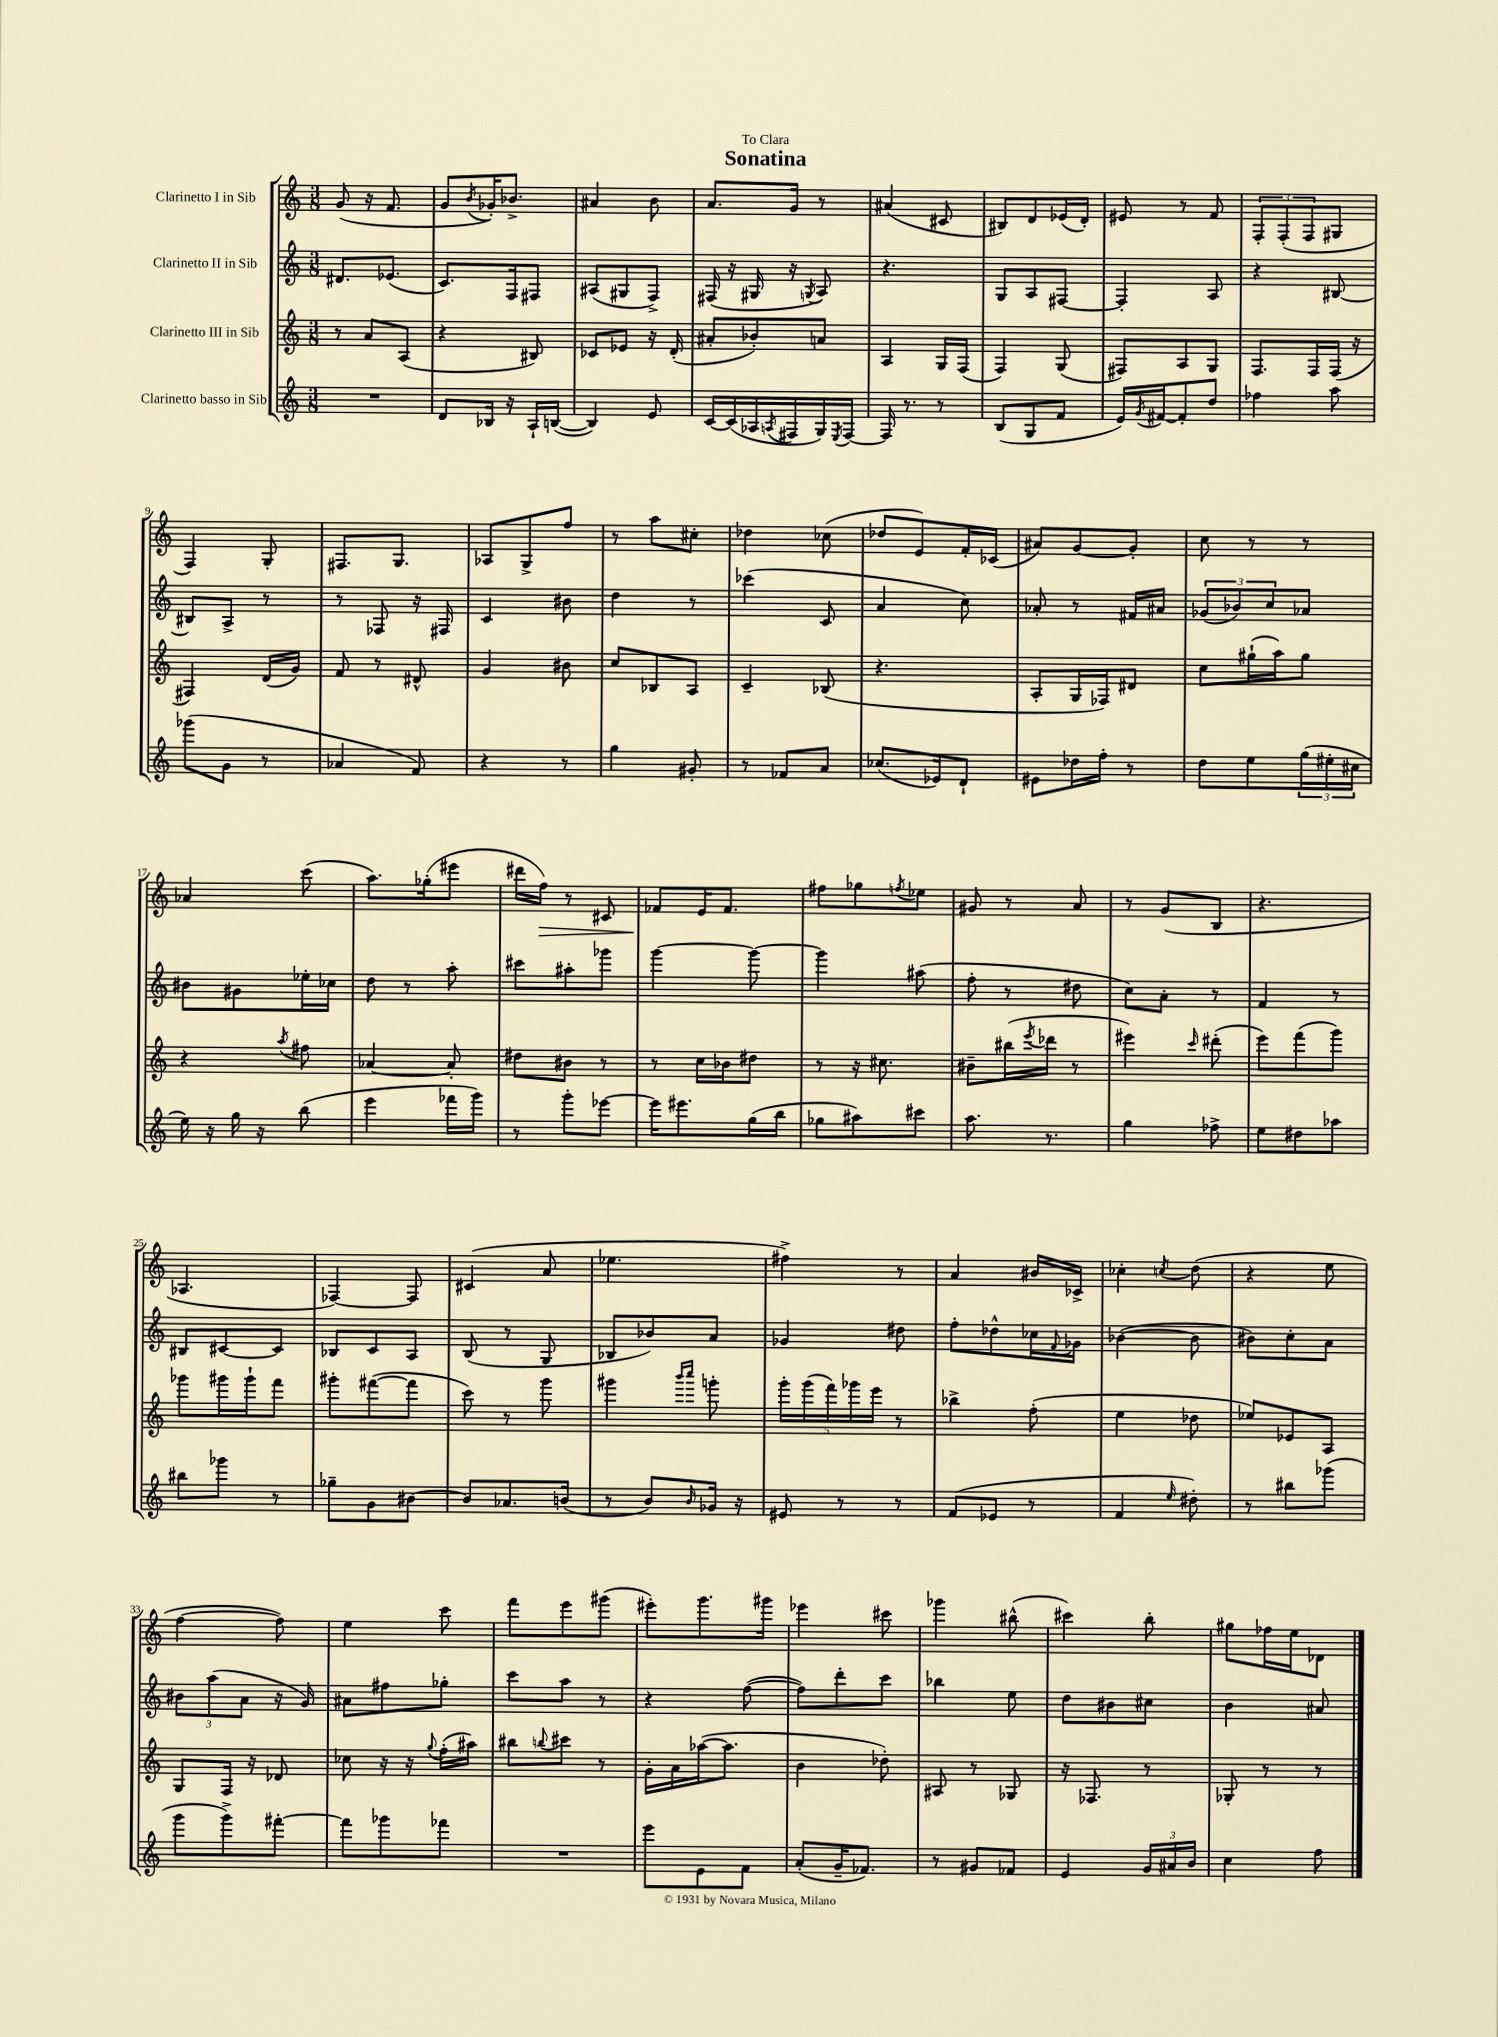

**kern	**kern	**kern	**kern
*staff4	*staff3	*staff2	*staff1
*clefG2	*clefG2	*clefG2	*clefG2
*k[]	*k[]	*k[]	*k[]
*M3/8	*M3/8	*M3/8	*M3/8
4.r	8r	8.d#	(8g
.	8a	.	16r
.	.	(8.e-	8.f
.	(8A	.	.
=	=	=	=
8d	4r	8.c)	8g
.	.	.	8qb
16B-	.	.	16g-')
16r	.	16F	8.b-^
16A`	8B#)	8F#	.
([16B	.	.	.
=	=	=	=
4B])	8c-	(8A#	4a#
.	8e-	8G#	.
8e	16r	8F^)	8b
.	(16d'	.	.
=	=	=	=
[16c	8a#'	(16F#	8.a
(16c]	.	16r	.
16A-	8b-')	16G#	.
8qA	.	.	.
16F#	.	16r	16g
.	.	8qG	.
16G)	8a	8A)	8r
8qE	.	.	.
[16F#	.	.	.
=	=	=	=
16F#]	4A	4.r	(4a#
8.r	.	.	.
8r	16G	.	8c#
.	(16F	.	.
=	=	=	=
(8B	4F)	8G	8B#)
8G	.	8A	8d
8f	(8G	[8F#	(16e-
.	.	.	16d')
=	=	=	=
16e)	8F#)	4F#']	8e#
8qg	.	.	.
[16f#	.	.	.
8f#']	8A	.	8r
8dd	8G	8A	8f
=	=	=	=
4ff-	8.F	4r	12F'
.	.	.	(12F'
.	.	.	12F
.	16F	.	.
8aa	(16F	[8B#	8G#
.	16r	.	.
=	=	=	=
(8ggg-	4F#)	8B#]	4F)
8g	.	8A^	.
8r	(16d	8r	8G'
.	16g)	.	.
=	=	=	=
4a-	8f	8r	8.F#
.	8r	8F-	.
.	.	.	8.G
8f)	8d#^^	16r	.
.	.	16F#	.
=	=	=	=
4r	4g	4c	8A-
.	.	.	8G^
8r	8b#	8b#	8ff
=	=	=	=
4gg	8cc	4dd	8r
.	8B-	.	8aa
8g#'	8A	8r	8cc#'
=	=	=	=
8r	4c~	(4ccc-	4dd-
8f-	.	.	.
8a	(8B-	8c	(8cc-
=	=	=	=
(8.cc-	4.r	4a	8dd-
.	.	.	8e)
16e-)	.	.	.
8d`	.	8cc)	16f'
.	.	.	(16c-
=	=	=	=
8e#	8A'	8a-'	8a#)
16dd-	16G	8r	[8g
16ff'	16F-)	.	.
8r	8d#	16f#	8g']
.	.	16a#	.
=	=	=	=
8dd	8cc	(12g-	8cc
.	.	12b-)	.
8ee	(16gg#`	.	8r
.	.	12cc	.
.	16aa)	.	.
(24gg	8gg#	8a-	8r
24ee#'	.	.	.
24cc#	.	.	.
=	=	=	=
16ee)	4r	8b#	4a-
16r	.	.	.
16gg	.	8g#	.
16r	.	.	.
.	8qaa	.	.
(8bb	8ff#	16ee-'	(8ccc
.	.	16cc-	.
=	=	=	=
4eee	[4a-	8dd	8.aa)
.	.	8r	.
.	.	.	(16gg-'
16fff-	8a-']	8aa'	8eee#
16ggg)	.	.	.
=	=	=	=
8r	8dd#	8ccc#	16ddd#
.	.	.	16ff)
8ggg'	8b#	8aa#'	8r
[8eee-	8r	8ggg-	8c#
=	=	=	=
16eee-]	8r	[4ggg	8f-
8.eee#	.	.	.
.	16cc	.	16e
.	16b-	.	8.f-
(16gg	8dd#	8ggg_	.
16bb	.	.	.
=	=	=	=
8gg-	8r	4ggg]	8ff#
8aa#)	16r	.	8gg-
.	8.cc#	.	.
.	.	.	8qff
8ccc#	.	(8aa#	8ee-
=	=	=	=
8.aa	8b#~	8ff'	8g#
.	(16bb#	8r	8r
.	8qeee	.	.
8.r	16ddd-	.	.
.	8r	8dd#	8a
=	=	=	=
4gg	4eee#)	8cc)	8r
.	.	8a'	(8g
.	16qqccc	.	.
8ff-^	(8ddd#'	8r	8B
=	=	=	=
8ee	8eee)	4f	4.r
8dd#	(8fff	.	.
8aa-	8ggg)	8r	.
=	=	=	=
8bb#	8ggg-	8B#	4.A-
8ggg-	16ggg#	[8c#	.
.	16ggg#`	.	.
8r	8fff	8c#]	.
=	=	=	=
8gg-~	8ggg#'	8B-	[4F-)
8g	([8fff#	8c	.
[8b#	8fff#]	8A	8F-]
=	=	=	=
8b#]	8ccc)	(8B	(4c#
8.a-	8r	8r	.
.	8ggg	8G	8a
(16b	.	.	.
=	=	=	=
8r	4ggg#	8B-	4.ee-
8b)	.	8b-)	.
.	16qqbbb	.	.
16qqb	16qqcccc	.	.
16g-	8ggg'	8a	.
16r	.	.	.
=	=	=	=
8e#	20ggg'	4g-	4ff#^)
.	(20ggg	.	.
.	20fff)	.	.
8r	.	.	.
.	20ggg-	.	.
.	20eee	.	.
8r	8r	8dd#	8r
=	=	=	=
(8f	4bb-^	8ff'	4a
8e-	.	8dd-^^	.
8r	(8ff'	16cc-	16b#
.	.	8qqf	.
.	.	16g-	16c-^
=	=	=	=
4f	4ee	([4b-	4cc-'
16qqee	.	.	8qcc
8dd#')	8dd-	8b-]	(8dd
=	=	=	=
8r	8ee-)	8b#)	4r
8bb#	8e-	8cc'	.
(8ggg-	8A	8a	8ee
=	=	=	=
8ggg	8G	12b#	[4ff
.	.	(12aa	.
8ggg^)	16F	.	.
.	.	12a	.
.	16r	.	.
[8fff#'	8d-	16r	8ff])
.	.	16g)	.
=	=	=	=
8fff#]	8cc-	8a#	4ee
8ggg-	16r	8ff#	.
.	16r	.	.
.	8qqgg	.	.
8fff-	(16ff'	8gg-'	8ccc
.	16aa#)	.	.
=	=	=	=
4.r	8bb#	8ccc	8fff
.	8qqbb	.	.
.	8ccc#	8aa	8eee
.	8r	8r	(8ggg#
=	=	=	=
8eee	16g'	4r	8eee#')
.	16a	.	.
8e	([16aa-	.	8.ggg
.	8.aa-]	.	.
8f	.	([8ff	.
.	.	.	16ggg#
=	=	=	=
(8a'	4b	8ff])	4eee-
16g~	.	8ddd'	.
8.f-)	.	.	.
.	8dd-')	8ccc	8ccc#
=	=	=	=
8r	8A#	4bb-	4ggg-
8g#	8r	.	.
8f-	8G-	8ee	(8bb#^^
=	=	=	=
4e	16r	8dd	4ccc#)
.	8.F-	.	.
.	.	8b#	.
24g	8r	8cc#	8bb'
24a#	.	.	.
24b	.	.	.
=	=	=	=
4cc	8G-'	4b	8gg#
.	8r	.	16ff-
.	.	.	16ee
8ff	8r	8a#	8d-
==	==	==	==
*-	*-	*-	*-
